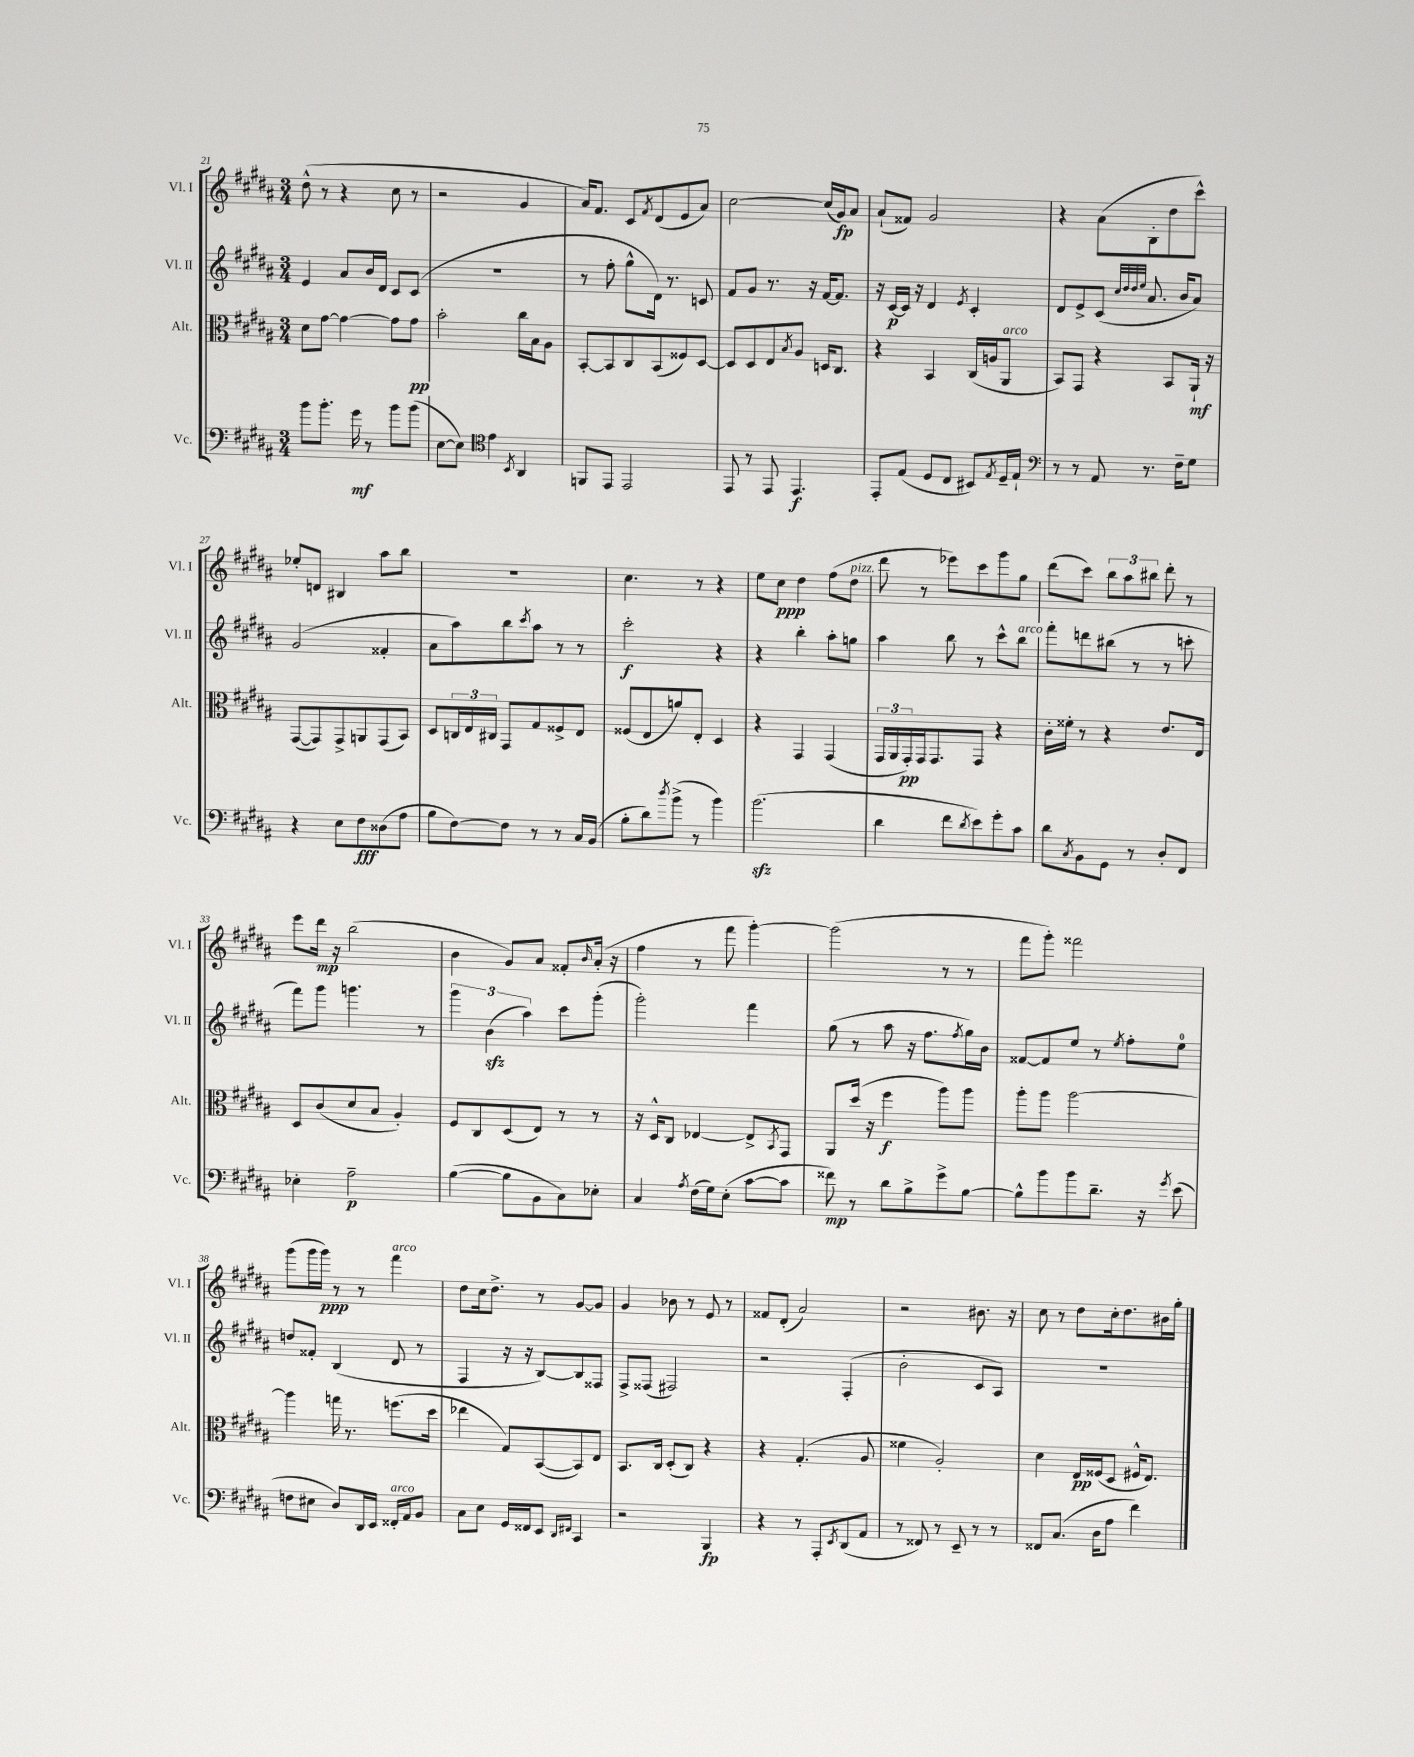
<<
\new StaffGroup <<
\new Staff = "s0" \with { instrumentName = "Vl. I" shortInstrumentName = "Vl. I" } {
    \clef treble \key b \major \numericTimeSignature \time 3/4
    dis''8-^( r8 r4 cis''8 r8 |
    r2 gis'4 |
    ais'16) fis'8. cis'8 \acciaccatura { fis'8 } dis'8( e'8 ais'8) |
    cis''2~ cis''16( gis'16\fp) ais'8 |
    ais'8-!( fisis'8) gis'2 |
    r4 ais'8( b8-. dis''8 cis'''8-^) |
    ees''8-. d'8 bis4 ais''8 b''8 |
    R2. |
    cis''4. r8 r4 |
    e''8 cis''8\ppp dis''4 fis''8( dis''8^\markup { \italic "pizz." } |
    dis'''8 r8 ees'''8) cis'''8 gis'''8 gis''8 |
    dis'''8( cis'''8) \tuplet 3/2 { b''8 ais''8 bis''8 } dis'''8-. r8 |
    e'''8 dis'''16\mp r16 b''2( |
    b'4 gis'8) ais'8 fisis'8-. \grace { b'16 } ais'16-.( r16 |
    fis''4 r8 fis'''8 gis'''4~-.) |
    gis'''2( r8 r8 |
    fis'''8 gis'''8-.) fisis'''2 |
    gis'''8( gis'''16 gis'''16\ppp) r8 r8 fis'''4^\markup { \italic "arco" } |
    dis''8 cis''16 dis''8.-> r8 gis'8~ gis'8 |
    gis'4 bes'8 r8 e'8 r8 |
    fisis'8 dis'8-.( ais'2) |
    r2 bis'8. r16 |
    cis''8 r8 dis''8 cis''16-. dis''8. bis'16 gis''16-. \bar "|." |
}
\new Staff = "s1" \with { instrumentName = "Vl. II" shortInstrumentName = "Vl. II" } {
    \clef treble \key b \major \numericTimeSignature \time 3/4
    e'4 ais'8 b'16 dis'16 cis'8 cis'8( |
    R2. |
    r8 fis''8-. gis''8-^ dis'16) r8. c'8 |
    fis'8 gis'8 r8. r16 fis'16~ fis'8. |
    r16 cis'16~\p cis'16 r16 dis'4 \acciaccatura { e'8 } cis'4-. |
    dis'8 e'8-> cis'8( \grace { cis''32 dis''32 dis''32 e''32 } ais'8. b'16 ais'8) |
    gis'2( fisis'4-. |
    ais'8 ais''8) b''8 \acciaccatura { cis'''8 } ais''8 r8 r8 |
    cis'''2-.\f r4 |
    r4 b''4-. ais''8-. g''8 |
    ais''4 b''8 r8 cis'''8-^ b''8^\markup { \italic "arco" } |
    fis'''8-. d'''8 bis''8( r8 r8 c'''8-. |
    fis'''8) gis'''8 g'''4. r8 |
    \tuplet 3/2 { gis'''4 b'4\sfz( ais''4) } cis'''8 gis'''8-.( |
    gis'''2-.) fis'''4 |
    gis''8( r8 ais''8 r16 fis''8. \acciaccatura { fis''8 } gis''16) b'16 |
    fisis'8~ fisis'8 e''8 r8 \acciaccatura { e''8 } fis''8-. e''8-0 |
    d''8 fisis'8-. b4( dis'8 r8 |
    fis4 r16 r16 b8~) b8 fisis8 |
    fis8-> fisis8( fis2) |
    r2 fis4-.( |
    b'2-. cis'8 ais8) |
    R2. \bar "|." |
}
\new Staff = "s2" \with { instrumentName = "Alt." shortInstrumentName = "Alt." } {
    \clef alto \key b \major \numericTimeSignature \time 3/4
    dis'8 gis'8~ gis'4~ gis'8 gis'8\pp |
    b'2-. cis''16 b16 ais8 |
    b,8~-. b,8 cis8 b,8( fisis8) dis8~ |
    dis8 dis8 e8 \acciaccatura { b8 } ais8 d16 cis8. |
    r4 b,4 cis16( a16 ais,8^\markup { \italic "arco" } |
    b,8) gis,8 r4 b,8 ais,16-!\mf r16 |
    gis,8~( gis,8) gis,8-> a,8 gis,8( b,8) |
    dis8 \tuplet 3/2 { c16 e16 cis16 } gis,8 gis8 fisis8-> e8 |
    fisis8( e8 a'8) e8-. dis4 |
    r4 gis,4 gis,4( |
    \tuplet 3/2 { gis,16 ais,16 gis,16-.\pp) } gis,16 gis,8. gis,8 r4 |
    cis'16-. fisis'16-. r8 r4 e'8. e16 |
    dis8 cis'8( dis'8 b8 ais4-.) |
    fis8 cis8 dis8( e8) r8 r8 |
    r16 dis16-^ cis8 ees4~ ees8-> \acciaccatura { b,8 } gis,8 |
    ais,8 dis''16( r16 fis''4\f ais''8) ais''8 |
    ais''8-. ais''8 ais''2~ |
    ais''4 g''16 r8. f''8.( dis''16 |
    ees''4 gis8) b,8~( b,8) e8 |
    b,8. cis16 dis8-.( cis8) r4 |
    r4 gis4.-.( ais8 |
    fisis'4 ais2-.) |
    dis'4 e16\pp fisis16( dis8 fis16-^ e8.) \bar "|." |
}
\new Staff = "s3" \with { instrumentName = "Vc." shortInstrumentName = "Vc." } {
    \clef bass \key b \major \numericTimeSignature \time 3/4
    b'8 b'8.-. gis'16\mf r8 b'8 b'8( |
    e8~ e8) \clef tenor e'4 \acciaccatura { b,8 } ais,4 |
    f,8 e,8 e,2 |
    e,8 r8 e,8 e,4.\f |
    e,8-. e8( dis8 cis8 bis,8) \acciaccatura { e8 } dis16-- e16-! |
    \clef bass r8 r8 ais,8 r8. fis16-- gis8 |
    r4 e8 fis8\fff disis8( ais8 |
    b8 fis8~) fis8 r8 r8 cis16 b,16( |
    b8-. dis'8) \acciaccatura { dis''8 } b'8->( r8 b'4) |
    b'2.\sfz( |
    dis'4 fis'8 \acciaccatura { dis'8 } e'8) gis'8-. cis'8 |
    dis'8 \acciaccatura { cis8 } b,8 gis,8 r8 dis8-. fis,8 |
    ees4-. ais2--\p |
    b4~( b8 b,8 cis8) ees8-. |
    cis4 \acciaccatura { ais8 } fis16( gis16) e8-.( cis'8~ cis'8 |
    fisis'8\mp) r8 dis'8 b8-> gis'8-> b8~ |
    b8-^ b'8 b'8 dis'8.-- r16 \acciaccatura { gis'8 } e'8( |
    f8 eis8 dis8) dis,16 e,16 fisis,16-.^\markup { \italic "arco" } ais,16 b,8 |
    cis8 e8 gis,16 fisis,16 e,8 \grace { dis,16 fis,16 } cis,4 |
    r2 b,,4\fp |
    r4 r8 ais,,8-. \acciaccatura { e,8 } dis,8( ais,8 |
    r8 fisis,8) r8 e,8-- r8 r8 |
    fisis,8 cis8.( dis16 ais8 fis'4) \bar "|." |
}
>>
>>
\layout { \context { \Score currentBarNumber = #21 } }
